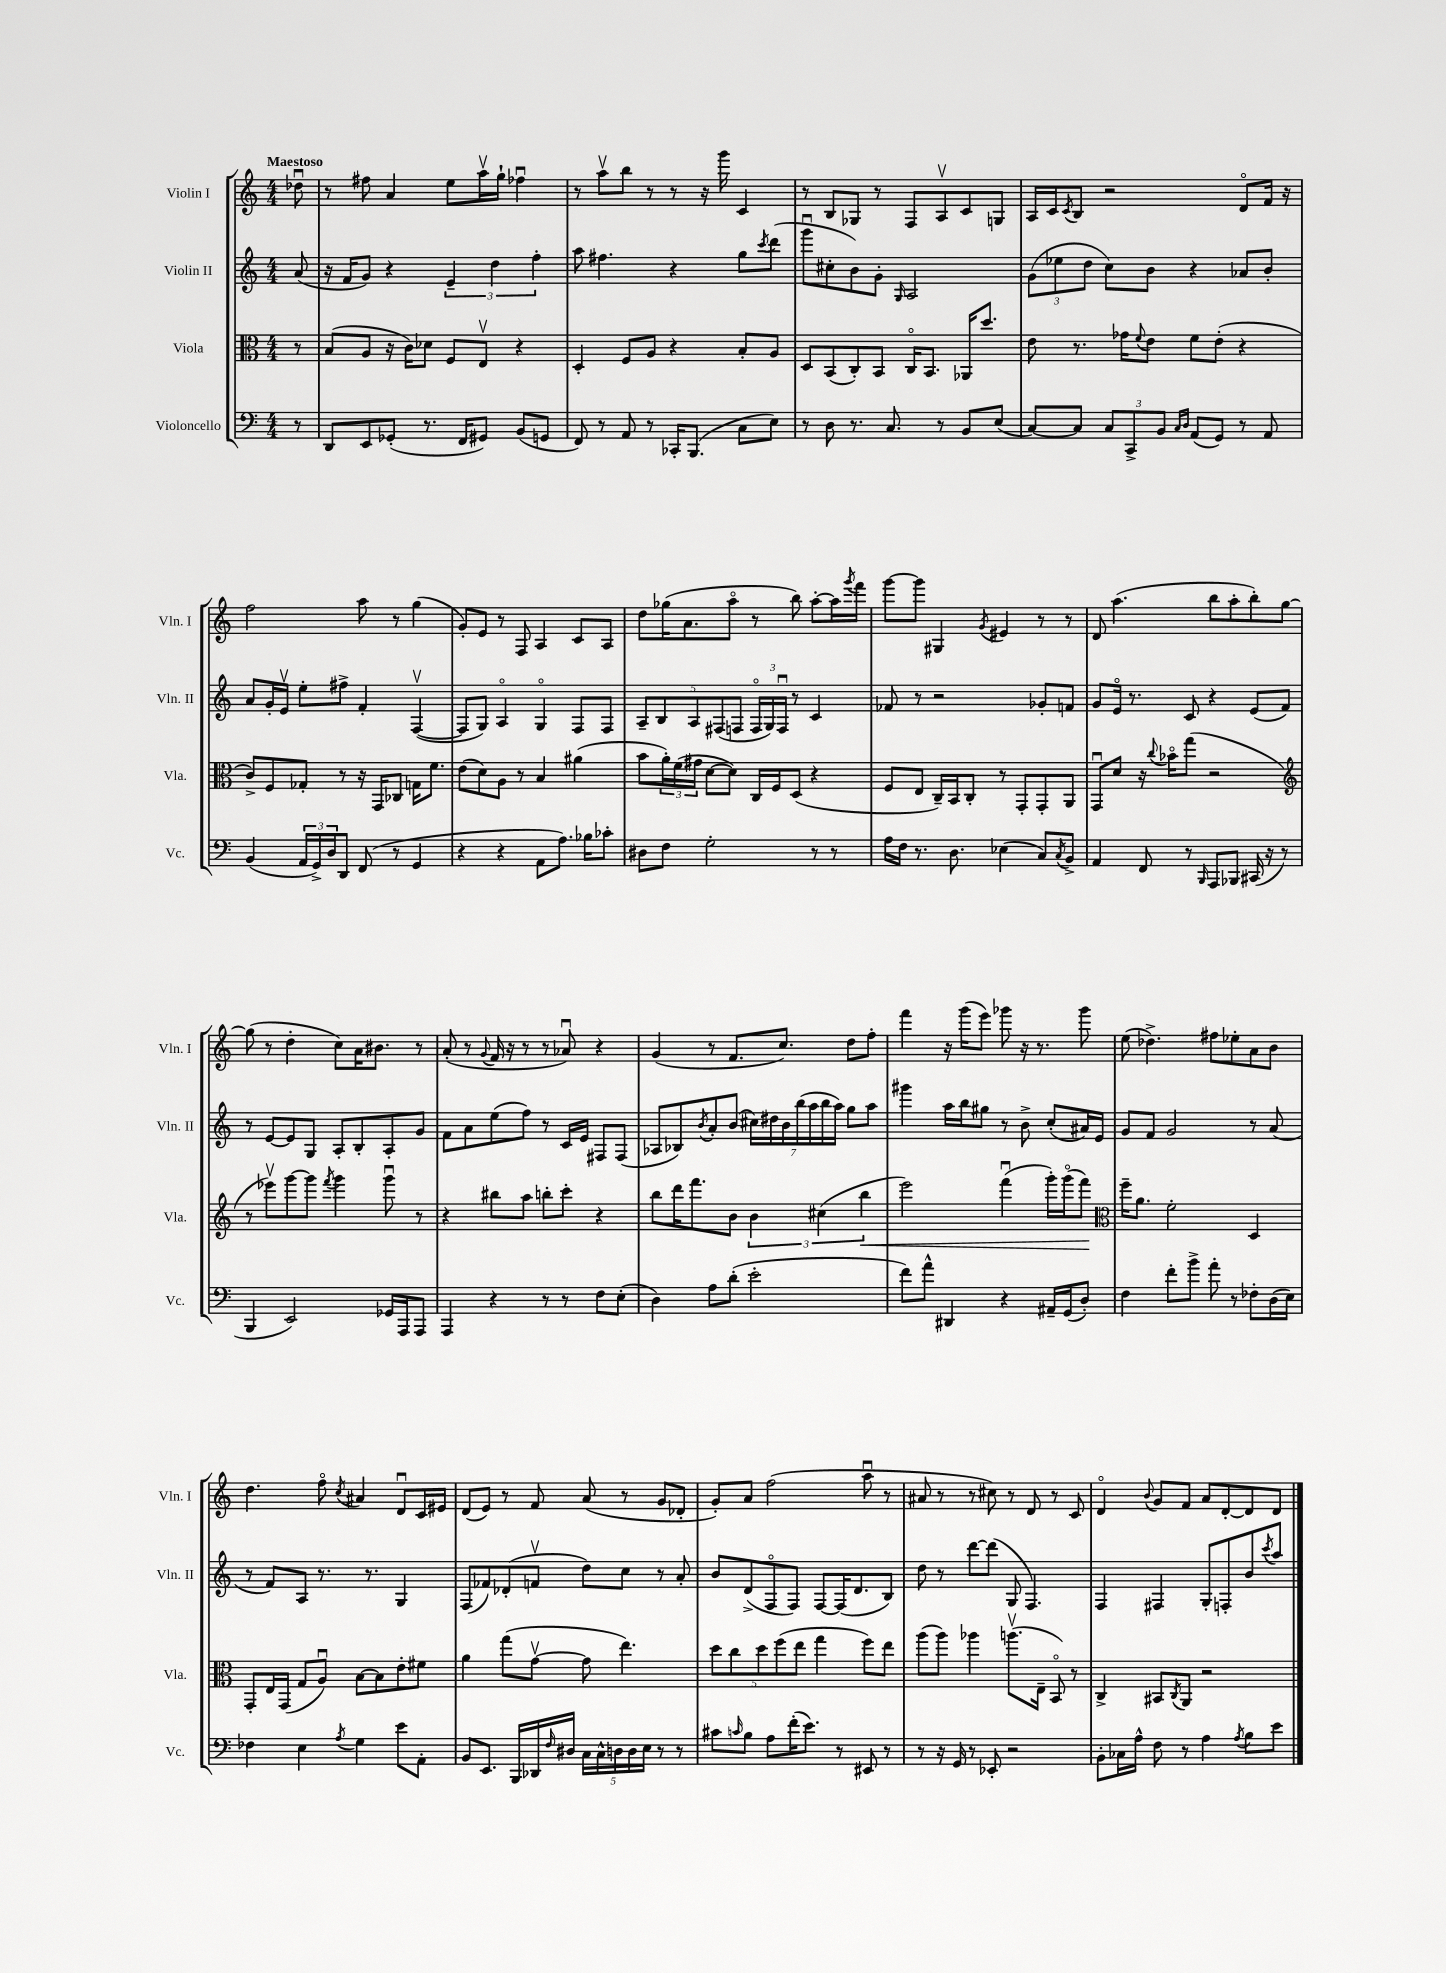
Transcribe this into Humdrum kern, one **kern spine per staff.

**kern	**kern	**kern	**kern
*staff4	*staff3	*staff2	*staff1
*clefF4	*clefC3	*clefG2	*clefG2
*k[]	*k[]	*k[]	*k[]
*M4/4	*M4/4	*M4/4	*M4/4
8r	8r	(8a	8dd-u
=	=	=	=
8DD	(8B	16r	8r
.	.	16f	.
8EE	8A	8g)	8ff#
(8GG-'	16r	4r	4a
.	16c)	.	.
8.r	8d-	.	.
.	8F	6e~	8ee
16FF	.	.	.
8GG#)	8Ev	.	16aav
.	.	6dd	.
.	.	.	16gg`
(8BB	4r	.	4ff-u
.	.	6ff'	.
8GG	.	.	.
=	=	=	=
8FF)	4D'	8aa	8r
8r	.	4.ff#	8aav
8AA	8F	.	8bb
8r	8A	.	8r
16CC-'	4r	4r	8r
(8.BBB	.	.	.
.	.	.	16r
.	.	.	16ggg
8C	8B'	8gg	4c
.	.	8qccc	.
8E)	8A	(8ddd	.
=	=	=	=
8r	8D	8gggu	8r
8D	(8BB	8cc#'	8B
8.r	8C')	8b)	8G-
.	8BB	8g'	8r
8.C	.	.	.
.	.	16qqG	.
.	16Co	2A	8F
.	8.BB	.	.
8r	.	.	8Av
8BB	16AA-	.	8c
.	8.dd	.	.
(8E	.	.	8G
=	=	=	=
[8C)	8e	(12g	16A
.	.	.	16c
.	.	12ee-	.
.	.	.	8qc
8C]	8.r	.	8B
.	.	12dd	.
12C	.	8cc)	2r
.	16g-	.	.
12CC^	.	.	.
.	8qqf	.	.
.	8e	8b	.
12BB	.	.	.
16qqC	.	.	.
16qqD	.	.	.
(8AA	8f	4r	.
8GG)	(8e'	.	.
8r	4r	8a-	8do
8AA	.	8b'	16f
.	.	.	16r
=	=	=	=
(4BB	8c^)	8a	2ff
.	8F	16g'	.
.	.	16ev	.
24AA	8G-'	8ee'	.
24GG^)	.	.	.
24D	.	.	.
8DD	8r	8ff#^	.
(8FF	16r	4f'	8aa
.	16GG	.	.
8r	8C-	.	8r
4GG	16G	([4Fv	(4gg
.	8.f	.	.
=	=	=	=
4r	(8e	8F]	8g')
.	8d)	8G)	8e
4r	8A	4Ao	8r
.	8r	.	8F
8AA	4B	4Go	4A
8.A)	.	.	.
.	(4a#	8F	8c
16B-	.	.	.
8c-'	.	8F	8A
=	=	=	=
8D#	8b	10A~	8dd
.	.	10B	.
8F	24a')	.	(16gg-
.	(24f	.	.
.	.	.	8.a
.	.	10A	.
.	24g#	.	.
2G'	[8d	.	.
.	.	(10F#	.
.	8d])	.	8aao
.	.	10F	.
.	16C	24Fo	8r
.	.	24G)	.
.	16F	.	.
.	.	24Fu	.
.	(8D	8r	8bb)
8r	4r	4c	[8aa'
8r	.	.	16aa]
.	.	.	8qggg
.	.	.	16fff
=	=	=	=
16A	8F	8f-	[8ggg
16F	.	.	.
8.r	8E	8r	8ggg]
.	16C~)	2r	4G#
8.D	16BB	.	.
.	8C'	.	.
.	.	.	8qg
(4E-	8r	.	4e#
.	8GG'	.	.
8C)	8GG'	8g-'	8r
8qC	.	.	.
8BB^	8AA	8f	8r
=	=	=	=
4AA	8GGu	8g	8d
.	8d	16eo	(4.aa
.	.	8.r	.
8FF	16r	.	.
.	8qqcc	.	.
.	16b-o	.	.
8r	(8gg	8c	.
16qqBBB	.	.	.
8AAA	2r	4r	8bb
8BBB-	.	.	8aa'
(16CC#	.	(8e	8bb')
16r	.	.	.
8r	.	8f)	[8gg
=	=	=	=
*	*clefG2	*	*
4BBB	8r	8r	(8gg]
.	8eee-v)	[8e	8r
2EE)	[8ggg	8e]	4dd'
.	8ggg]	8G	.
.	8qfff	.	.
.	4ggg	8A'	8cc)
.	.	8B'	16a
.	.	.	8.b#
16GG-	8gggu	8A'	.
16AAA	.	.	.
8AAA	8r	8g	8r
=	=	=	=
4AAA	4r	8f	(8a'
.	.	8a	8r
.	.	.	8qqg
4r	8bb#	(8ee	16f
.	.	.	16r
.	8aa	8ff)	8r
8r	8bb'	8r	8r
8r	8ccc'	16c	8a-u)
.	.	16e	.
8F	4r	8F#	4r
(8E'	.	(8F#	.
=	=	=	=
4D)	8bb	8A-	(4g
.	16ddd	8B-)	.
.	8.fff	.	.
.	.	8qb	.
8A	.	8a'	8r
(8d'	8b	(8b	8.f
2e'	6b	28cc#)	.
.	.	28dd#	.
.	.	.	8.cc)
.	.	28b	.
.	.	(28bb	.
.	.	28aa	.
.	(6cc#	.	.
.	.	28bb	.
.	.	28aa)	.
.	.	8gg	8dd
.	6bb	.	.
.	.	8aa	8ff'
=	=	=	=
8f)	2eee)	4ggg#	4fff
8a^^	.	.	.
4DD#	.	16aa	16r
.	.	16bb	(16ggg
.	.	8gg#	8eee)
4r	(4fffu	8r	8ggg-
.	.	8b^	16r
.	.	.	8.r
16AA#~	16ggg')	(8cc'	.
(16GG	(16gggo	.	.
8D')	8fff)	16a#)	8ggg-
.	.	16e	.
=	=	=	=
*	*clefC3	*	*
4F	16ff~	8g	(8ee
.	8.a	.	.
.	.	8f	4.dd-^)
8f'	2f'	2g	.
8b^	.	.	.
8a'	.	.	8ff#
8r	.	.	8ee-'
8F-'	4D	8r	8a
(16D	.	(8a	8b
16E)	.	.	.
=	=	=	=
4F-	8GG'	8r	4.dd
.	16E	8f)	.
.	(16GG	.	.
4E	8G	8A	.
.	8Au)	8.r	8ffo
8qA	.	.	8qcc
4G	[8B	.	4a#
.	.	8.r	.
.	8B]	.	.
8e	8e'	4G	8du
8AA'	8f#	.	16c
.	.	.	16e#
=	=	=	=
8BB	4a	(8F	(8d
8.EE	.	8f-)	8e)
.	(8gg	(8d-'	8r
16BBB	.	.	.
16DD-	[8gv	8fv	8f
16qqF	.	.	.
16D#	.	.	.
20C	8g]	8dd)	(8a
20C^^	.	.	.
20D	.	.	.
.	4.ee)	8cc	8r
20D	.	.	.
20E	.	.	.
8r	.	8r	8g
8r	.	8a'	8d-'
=	=	=	=
8c#	10dd	8b	8g')
.	10cc	.	.
16qqc	.	.	.
8B	.	(8d^	8a
.	10dd	.	.
8A	.	8Fo	(2ff
.	(10ff	.	.
(16f'	.	8F)	.
.	10ee	.	.
8.e)	.	.	.
.	4gg	[8F	.
8r	.	(16F]	.
.	.	8.d	.
8EE#	8ff)	.	8aau
8r	8ee	8B)	8r
=	=	=	=
8r	(8aa	8dd	8a#
16r	8aa)	8r	8r
16GG	.	.	.
8r	4aa-	[8ddd	8r
8EE-'	.	(8ddd]	8cc#)
2r	(8.aav	8G	8r
.	.	4.F)	8d
.	16E~	.	.
.	8BBo)	.	8r
.	8r	.	8c
=	=	=	=
8BB'	4C^	4F	4do
16C-	.	.	.
16A^^	.	.	.
.	.	.	8qqb
8F	8BB#	4F#	8g
.	8qC	.	.
8r	8AA	.	8f
4A	2r	8G'	8a
.	.	8F'	[8d'
8qA	.	.	.
8B	.	8b	8d]
.	.	8qccc	.
8e	.	8aa	8d
==	==	==	==
*-	*-	*-	*-
